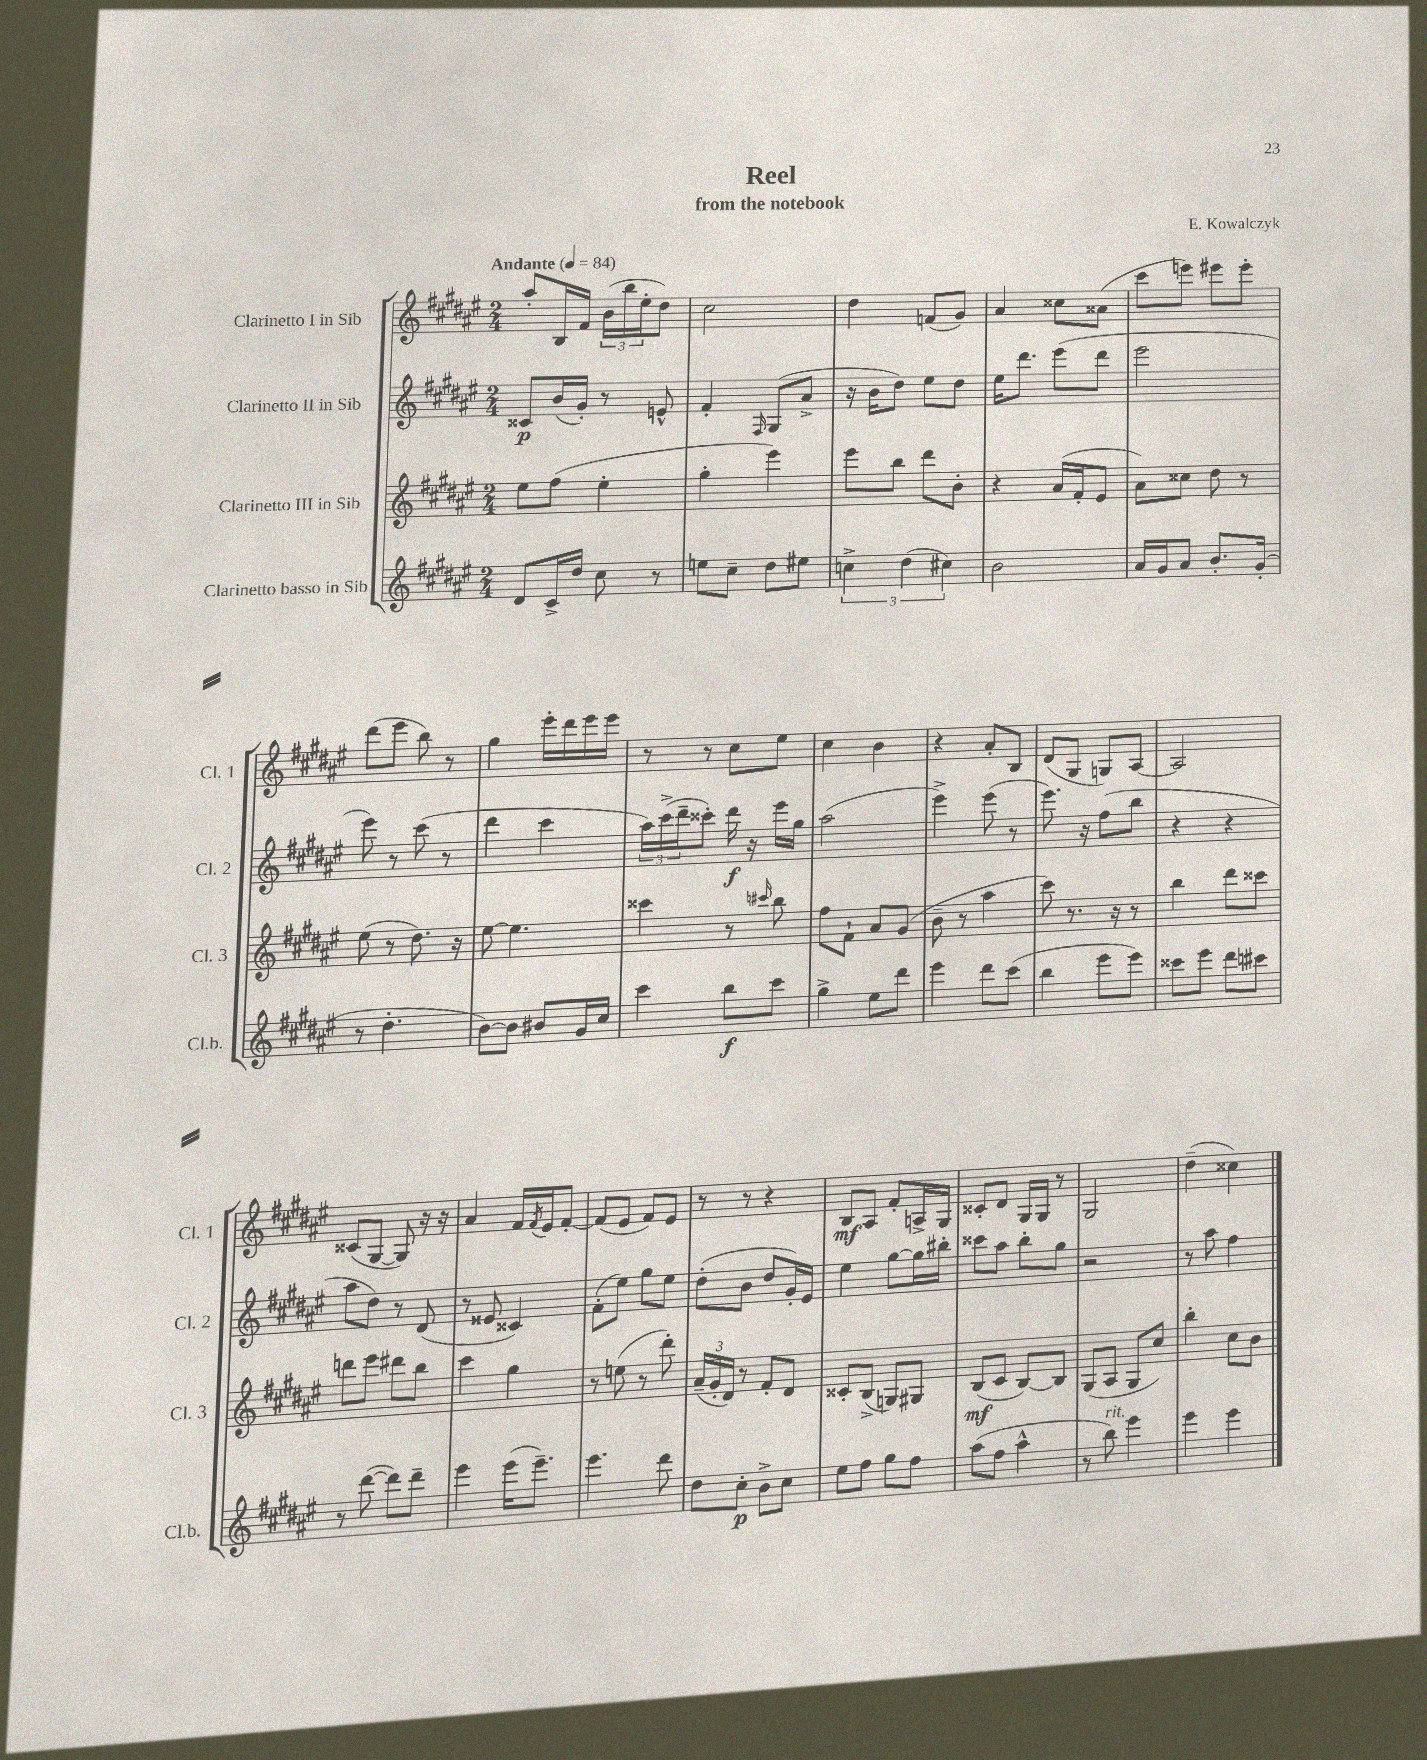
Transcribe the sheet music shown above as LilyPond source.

\header { title = "Reel" composer = "E. Kowalczyk" subtitle = "from the notebook" }
<<
\new StaffGroup <<
\new Staff = "s0" \with { instrumentName = "Clarinetto I in Sib" shortInstrumentName = "Cl. 1" } {
    \clef treble \key fis \major \numericTimeSignature \time 2/4 \tempo "Andante" 4 = 84
    ais''8-. b16 fis'16 \tuplet 3/2 { b'16( b''16 eis''16-. } dis''8) |
    cis''2 |
    dis''4 f'8( gis'8) |
    ais'4 cisis''8 aisis'8( |
    cis'''8 e'''8) eis'''8 eis'''8-. |
    dis'''8( eis'''8 b''8) r8 |
    gis''4 eis'''16-. dis'''16 eis'''16 eis'''16 |
    r8 r8 cis''8 eis''8 |
    cis''4 b'4 |
    r4 ais'8-. b8 |
    dis'8( gis8 g8) ais8~ |
    ais2 |
    cisis'8( gis8~ gis8) r16 r16 |
    ais'4 fis'16 \acciaccatura { fis'8 } eis'16 fis'8~-. |
    fis'8( eis'8 fis'8) eis'8 |
    r8 r8 r4 |
    b8\mf ais8 fis'8-. a16-> gis16 |
    cisis'8-. dis'8 gis16 gis16 r8 |
    gis2 |
    dis''4--( cisis''4) \bar "|." |
}
\new Staff = "s1" \with { instrumentName = "Clarinetto II in Sib" shortInstrumentName = "Cl. 2" } {
    \clef treble \key fis \major \numericTimeSignature \time 2/4
    cisis'8\p b'16( gis'16-.) r8 e'8-^ |
    fis'4-. \grace { fis16 } gis8( ais'8-> |
    r16 b'16 dis''8) eis''8 dis''8 |
    eis''16 dis'''8. eis'''8( dis'''8 |
    eis'''2 |
    eis'''8) r8 cis'''8( r8 |
    dis'''4 cis'''4 |
    \tuplet 3/2 { ais''16) cis'''16->( dis'''16-- } cisis'''8-.) dis'''16\f r16 eis'''16 gis''16 |
    ais''2( |
    eis'''4->) eis'''8( r8 |
    eis'''8.) r16 fis''8( b''8 |
    r4 r4 |
    ais''8 dis''8) r8 dis'8( |
    r8 eisis'8 cisis'4) |
    fis'8-.( eis''8) gis''8 eis''8 |
    dis''8-.( b'8 dis''8 gis'16-.) eis'16 |
    eis''4 gis''8~ gis''16 bis''16-. |
    cisis'''8 ais''8 b''8-. gis''8 |
    r2 |
    r8 ais''8 fis''4 \bar "|." |
}
\new Staff = "s2" \with { instrumentName = "Clarinetto III in Sib" shortInstrumentName = "Cl. 3" } {
    \clef treble \key fis \major \numericTimeSignature \time 2/4
    eis''8 fis''8( eis''4-. |
    gis''4-. eis'''4) |
    eis'''8 b''8 dis'''8 b'8-. |
    r4 ais'16( fis'16-. eis'8 |
    ais'8) cisis''8 dis''8 r8 |
    eis''8( r8 dis''8.) r16 |
    eis''8~ eis''4. |
    cisis'''4 r8 \grace { cis'''16 } b''8 |
    fis''8 fis'8-! ais'8 gis'8( |
    b'8-- r8 ais''4 |
    cis'''8) r8. r16 r8 |
    b''4 dis'''8 cisis'''8 |
    d'''8 eis'''8 dis'''8 b''8 |
    cis'''4 gis''4 |
    r8 e''8( r8 dis'''8-.) |
    \tuplet 3/2 { ais'16--( gis'16-. dis'16) } r8 fis'8-. dis'8 |
    cisis'8-. b8->( g8) gis8 |
    b8\mf( cis'8 b8~) b8 |
    gis8( ais8 gis8 cis''8) |
    b''4-. cis''8 b'8 \bar "|." |
}
\new Staff = "s3" \with { instrumentName = "Clarinetto basso in Sib" shortInstrumentName = "Cl.b." } {
    \clef treble \key fis \major \numericTimeSignature \time 2/4
    dis'8 cis'16-> dis''16 cis''8 r8 |
    e''8 cis''8-- dis''8 eis''8 |
    \tuplet 3/2 { c''4-> dis''4( cis''4) } |
    b'2 |
    ais'16 gis'16 ais'8 b'8.-. gis'16-.( |
    r8 dis''4.-. |
    b'8~) b'8 bis'8 gis'16 cis''16 |
    cis'''4 b''8\f cis'''8 |
    gis''4-> eis''8 dis'''8 |
    eis'''4 dis'''8 cis'''8( |
    b''4 eis'''8 eis'''8) |
    cisis'''8 eis'''8 dis'''8 cis'''8 |
    r8 dis'''8~( dis'''8) dis'''8-- |
    eis'''4 eis'''16( eis'''8.--) |
    eis'''4. dis'''8 |
    dis''8 cis''8-.\p b'8-> cis''8 |
    eis''8 fis''8 gis''8 fis''8 |
    ais''8( fis''8 ais''4-^ |
    r8 b''8^\markup { \italic "rit." }) eis'''4 |
    eis'''4 eis'''4 \bar "|." |
}
>>
>>
\layout { \context { \Score \remove "Bar_number_engraver" } }
